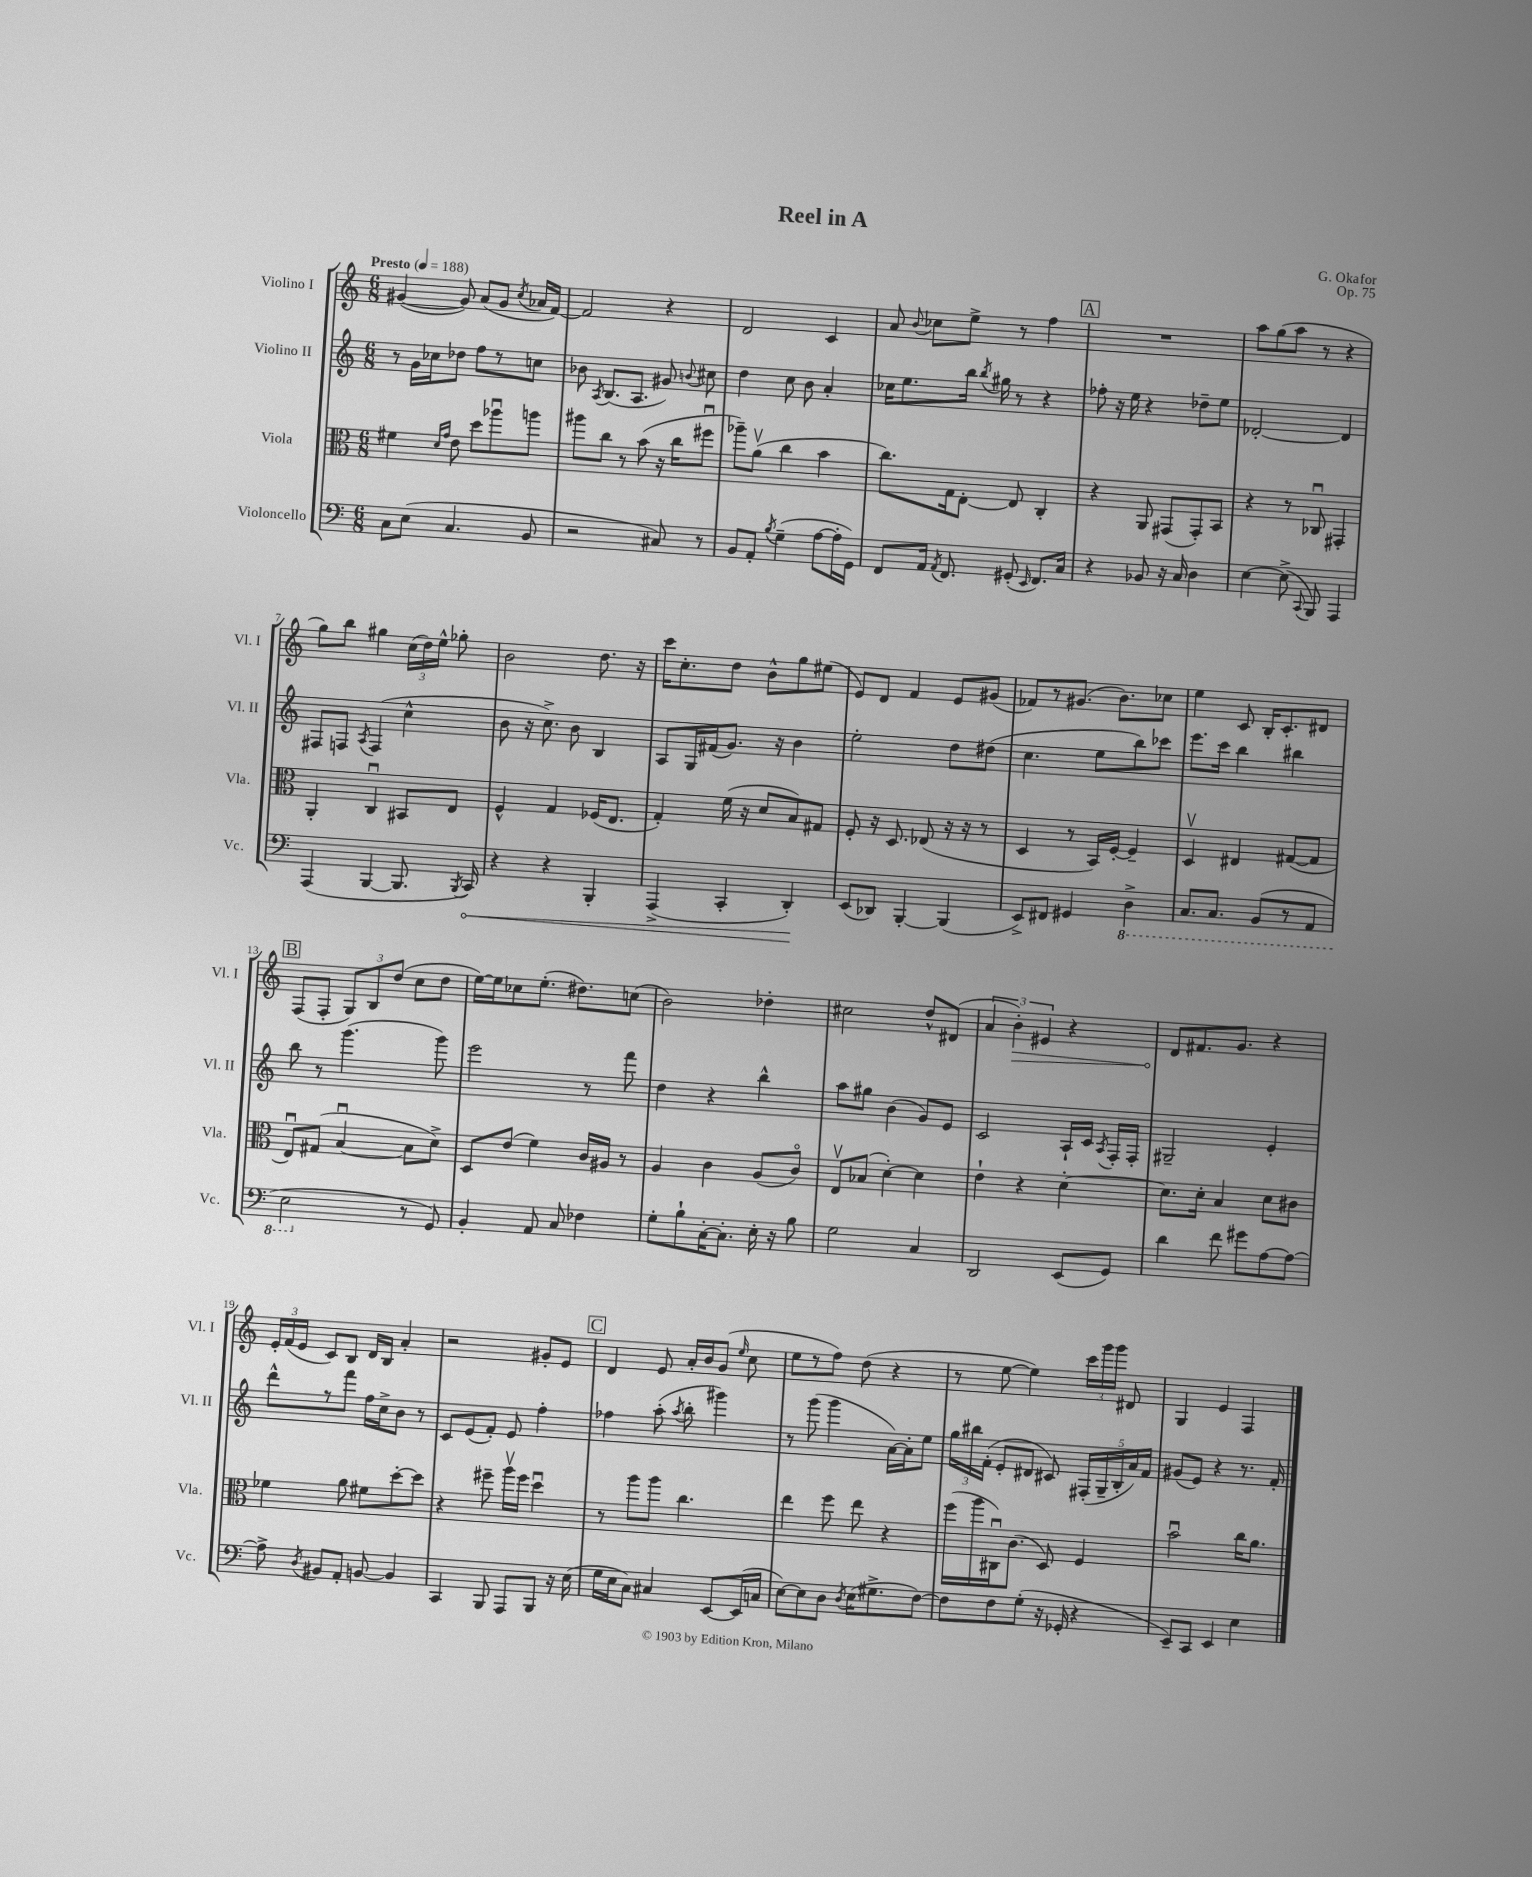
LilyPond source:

\header { title = "Reel in A" composer = "G. Okafor" opus = "Op. 75" }
<<
\new StaffGroup <<
\new Staff = "s0" \with { instrumentName = "Violino I" shortInstrumentName = "Vl. I" } {
    \clef treble \key c \major \numericTimeSignature \time 6/8 \tempo "Presto" 4 = 188
    \autoBeamOff gis'4~( gis'8) a'8[( gis'8] \acciaccatura { c''8 } aes'16[ f'16]~) |
    f'2 r4 |
    d'2 c'4 |
    a'8 \appoggiatura { b'8 } ces''8[ e''8]-> r8 f''4 |
    \mark \markup { \box "A" } R2. |
    a''8[ g''8( a''8] r8 r4 |
    g''8[) b''8] gis''4 \tuplet 3/2 { c''16[( d''16) e''16]-^ } ges''8-. |
    b'2 d''8. r16 |
    c'''16[ c''8.-. d''8] b'8[-^ g''8 eis''8]( |
    e'8[) d'8] f'4 e'8[ gis'8]( |
    fes'8[) r8 gis'8.]( b'8.[) ces''8] |
    e''4 c'8 b16[-. c'8.-. dis'8] |
    \mark \markup { \box "B" } f8[( f8]-. \tuplet 3/2 { g8[) b8 d''8]( } c''8[ d''8] |
    e''16[~) e''16 ces''8 e''8.]-.( dis''8.[) c''8]( |
    b'2) des''4-. |
    cis''2 d''8[-^ dis'8]( |
    \tuplet 3/2 { a'4 \once \override Hairpin.circled-tip = ##t b'4-.\>) eis'4 } r4 |
    d'8[\! fis'8. g'8.] r4 |
    \tuplet 3/2 { e'16[-. f'16( e'16] } c'8[) b8] d'16[ b16] a'4-. |
    r2 gis'8[-. e'8] |
    \mark \markup { \box "C" } d'4 e'8 a'16[-. b'16 g'8]( \grace { e''16 } c''8 |
    e''8[ r8 f''8]) d''8( r4 |
    r8 e''8~ e''4) \tuplet 3/2 { c'''16[ g'''16 g'''16] } dis'8 |
    g4 e'4 f4 \bar "|." |
}
\new Staff = "s1" \with { instrumentName = "Violino II" shortInstrumentName = "Vl. II" } {
    \clef treble \key c \major \numericTimeSignature \time 6/8
    \autoBeamOff r8 g'16[ ces''16 des''8] f''8[ r8 c''8] |
    bes'8 \acciaccatura { a8 } b8.[( a8.] gis'8) \appoggiatura { b'8 } cis''8 |
    d''4 c''8 b'8 a'4-. |
    ces''16[ e''8. b''16] \acciaccatura { b''8 } gis''16 r8 r4 |
    \mark \markup { \box "A" } fes''8-. r16 e''16 r4 des''8[-- e''8] |
    des'2~-. des'4 |
    fis8[ f8] \acciaccatura { a8 } f4( c''4-^ |
    b'8 r16 c''8.->) b'8 b4 |
    a8[ g16 fis'16( g'8.]) r16 b'4 |
    e''2-. d''8[ dis''8]( |
    c''4. e''8[ b''8) ces'''8] |
    e'''8.[ c'''16] b''4 bis''4 |
    \mark \markup { \box "B" } b''8 r8 g'''4.( g'''8) |
    e'''2 r8 f'''8 |
    d''4 r4 b''4-^ |
    a''8[ gis''8] b'4( g'8[) e'8] |
    c'2 a16[-! c'16] \acciaccatura { a8 } f16[-. f16]-. |
    gis2-- e'4-. |
    d'''8[-^ r8 f'''8] f''16[ c''16-> b'8] r8 |
    c'8[ e'8( f'8]-.) e'8 f''4-. |
    \mark \markup { \box "C" } fes''4 a''8-.( \acciaccatura { a''8 } b''8-. gis'''4) |
    r8 g'''8( g'''4 a'16[~) a'16-. e''8] |
    \tuplet 3/2 { g''16[ bis''16 f'16]-.( } e'8[-. dis'8] cis'8) \tuplet 5/4 { fis16[-.( g16-- b16-. a'16) f'16] } |
    gis'8[( e'8]) r4 r8. f'16-. \bar "|." |
}
\new Staff = "s2" \with { instrumentName = "Viola" shortInstrumentName = "Vla." } {
    \clef alto \key c \major \numericTimeSignature \time 6/8
    \autoBeamOff fis'4 \grace { d'16[ g'16] } e'8 d''8[ aes''8\downbow a''8] |
    ais''8[ c''8] r8 b'8( r16 c''16[ fis''8]\downbow |
    aes''8[--) a'8]\upbow( c''4 b'4 |
    c''8.[) g16 e8]~-. e8 c4-. |
    \mark \markup { \box "A" } r4 a,8 gis,8[( gis,8-.) b,8] |
    r4 r8 ces8\downbow gis,4-. |
    a,4-. c4\downbow bis,8[ e8] |
    f4-^ g4 fes16[( e8.] |
    g4-.) f'16( r16 d'8[ b8) gis8] |
    f8-. r16 d8. ees8( r16 r16 r8 |
    d4 r8 b,16[) f16]~-. f4-- |
    d4\upbow eis4 gis8[~( gis8] |
    \mark \markup { \box "B" } e8[\downbow) gis8]( b4~\downbow b8[ d'8]->) |
    d8[ e'8]( f'4) c'16[ ais16] r8 |
    a4 c'4 a8[( c'8]\flageolet) |
    e8[\upbow bes8]( d'4~-.) d'4 |
    e'4-! r4 d'4~-. |
    d'8.[ d'16]-. b4 d'8[ cis'8] |
    fes'4 a'8 fis'8[ d''8~-. d''8] |
    r4 fis''8-- a''16[\upbow fis''16] d''4\downbow |
    \mark \markup { \box "C" } r8 a''8[ a''8] c''4. |
    e''4 f''8 e''8 r4 |
    f''16[( a''16 cis16\downbow) c'8.]( d8) f4 |
    b'2\downbow c''16[ a'8.] \bar "|." |
}
\new Staff = "s3" \with { instrumentName = "Violoncello" shortInstrumentName = "Vc." } {
    \clef bass \key c \major \numericTimeSignature \time 6/8
    \autoBeamOff c8[ e8]( c4. b,8 |
    r2 cis8) r8 |
    b,8[ a,8]-. \acciaccatura { b8 } g4--( a8[~ a16-. g,16]) |
    f,8[ a,16] \acciaccatura { a,8 } f,8. gis,8-.( \grace { e,16 } f,8.[) c16] |
    \mark \markup { \box "A" } r4 bes,8 r16 c16 d4 |
    e4~ e8->( \appoggiatura { c,8 } b,,8) a,,4 |
    a,,4( b,,4~ b,,8. \acciaccatura { b,,8 } \once \override Hairpin.circled-tip = ##t c,16\<) |
    r4 r4 b,,4-. |
    a,,4->( c,4-. d,4-.\!) |
    e,8[( des,8]) b,,4~-. b,,4( |
    e,8[->) fis,8] gis,4 \ottava #-1 d,4-> |
    c,8.[ c,8.] b,,8[( r8 a,,8] |
    \mark \markup { \box "B" } e,2 \ottava #0 r8 g,8) |
    b,4-. a,8 c8 fes4 |
    g8[-. b8-! c16~-. c8.]-. e16-. r16 b8 |
    g2 c4 |
    d,2 e,8[( g,8]) |
    d'4 f'8 gis'8[ a8~ a8]~ |
    a8-> \acciaccatura { d8 } bis,8[ a,8]-. b,8~ b,4 |
    c,4 b,,8 a,,8[ b,,8] r16 e16( |
    \mark \markup { \box "C" } g16[ e16 c8]) cis4 e,8[~ e,16( c16] |
    e8[~) e8 d8] \acciaccatura { d8 } e16[( gis8.-> f8]~) |
    f8[ f8 g8]-.( r16 ges,16-. r4 |
    e,8[--) c,8] e,4 e4 \bar "|." |
}
>>
>>
